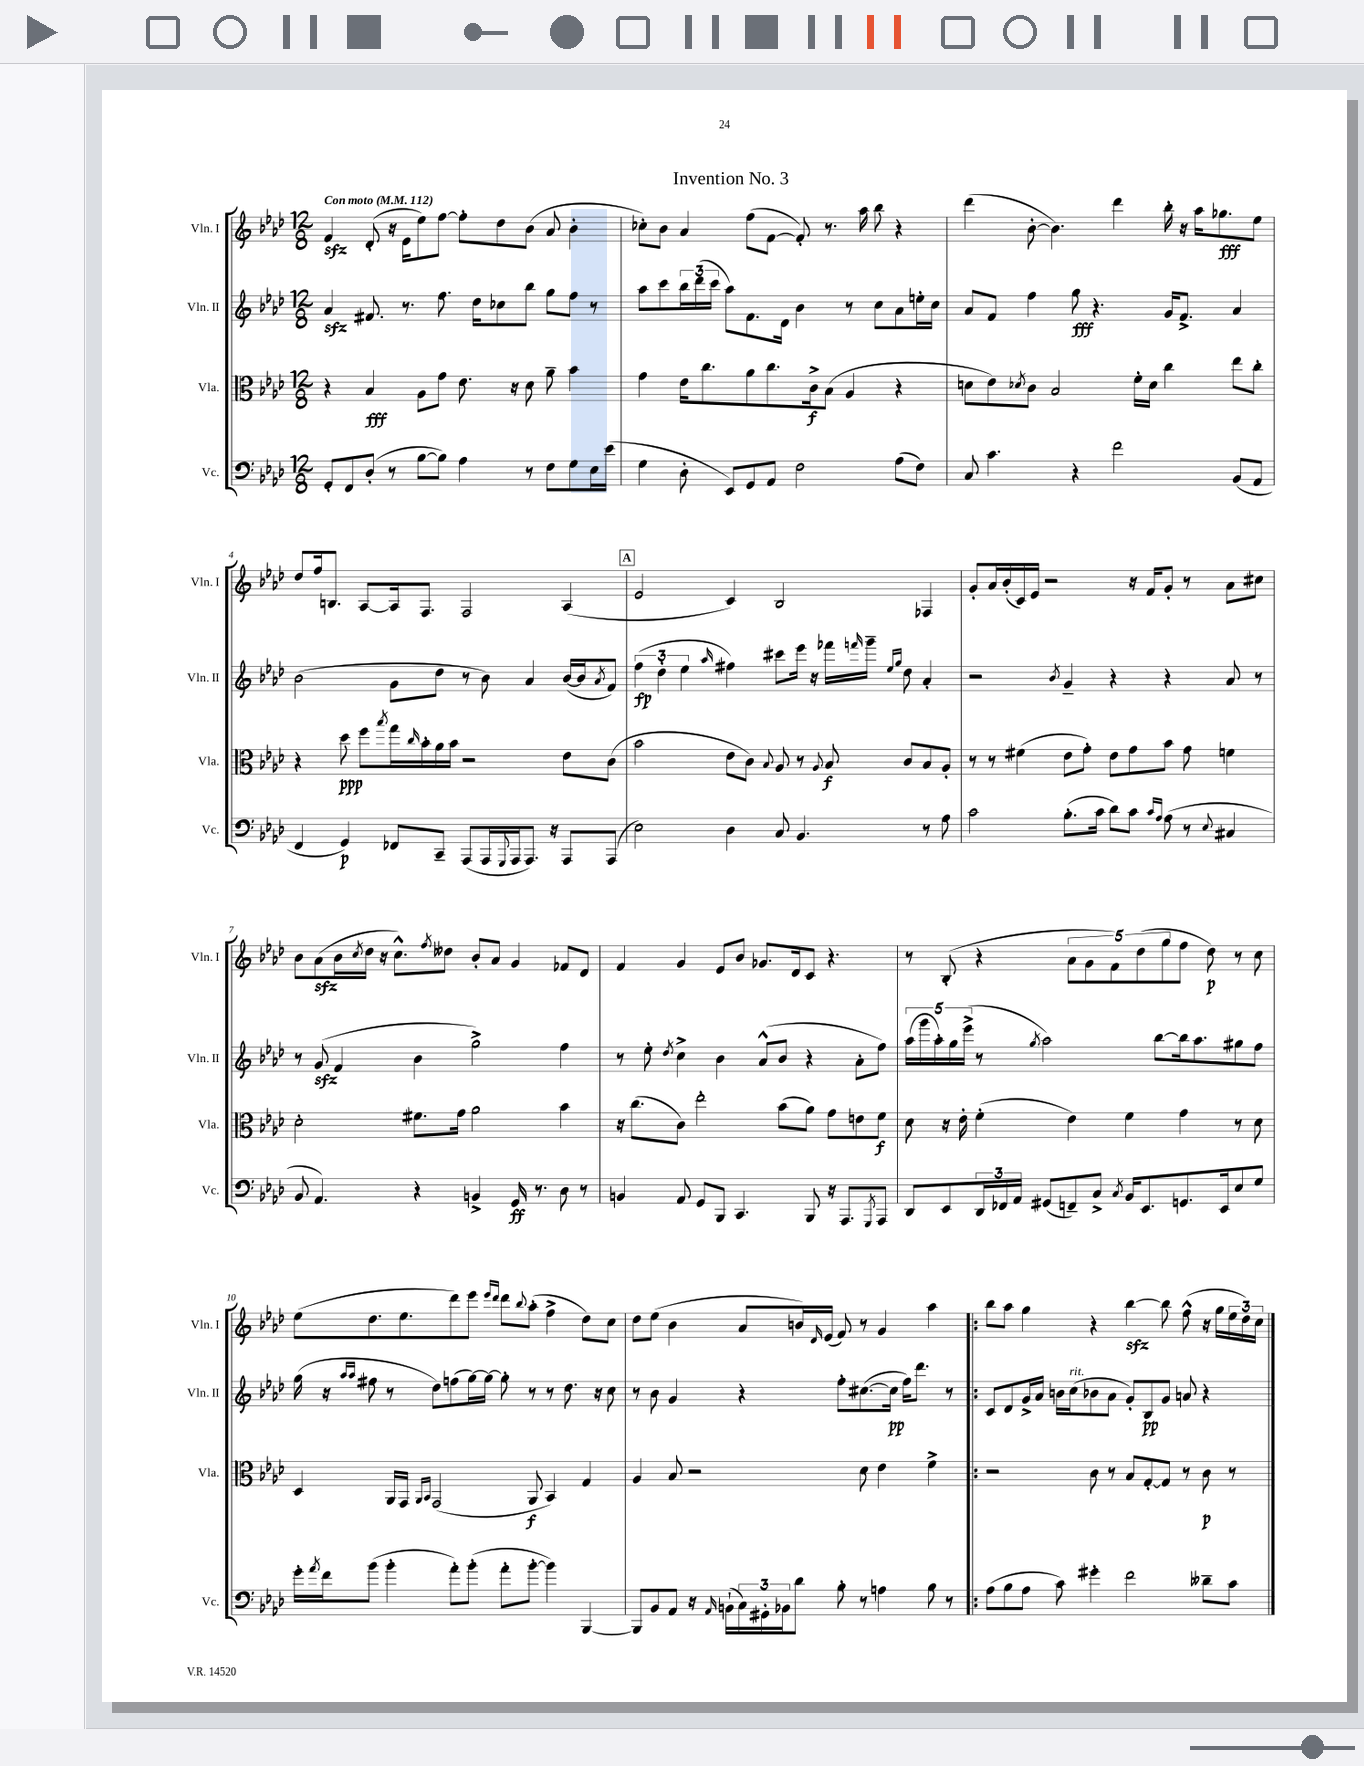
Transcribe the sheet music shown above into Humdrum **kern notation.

**kern	**kern	**kern	**kern
*staff4	*staff3	*staff2	*staff1
*clefF4	*clefC3	*clefG2	*clefG2
*k[b-e-a-d-]	*k[b-e-a-d-]	*k[b-e-a-d-]	*k[b-e-a-d-]
*M12/8	*M12/8	*M12/8	*M12/8
*MM112	*MM112	*MM112	*MM112
8GG'/L	4r	4a-/	4f/
8FF/	.	.	.
(8D-'/J	4B-/	8.f#/	(8d-'/
8r	.	.	16r
.	.	8.r	16e-\LK
[8B-\L	8A-\L	.	8ee-\)
8B-\]J)	8g\J	8.ff\	[8ff\J
4A-\	8.e-\	.	8ff'\]L
.	.	16dd-\LK	.
.	.	8cc-\	8dd-\
.	16r	.	.
8r	8d-\	8bb-\J	(8b-\J
8F\L	8a-~\	8gg\L	8a-/
8G\	4b-\	8ff\J	4b-'\
16E-\L	.	8r	.
(16e-\JJ	.	.	.
=	=	=	=
4G\	4g\	8aa-\L	8cc-'\L)
.	.	8ccc\	8b-\J
8D-'\	16e-\LK	24bb-\L	4a-/
.	.	(24ddd-\	.
.	8.cc\	.	.
.	.	24ccc\JJ	.
8EE-/L)	.	8aa-\L)	.
8GG/	8a-\	8.f\	(8ff\L
8AA-/J	8.cc\	.	[8f\J
.	.	16d-\Jk	.
2F\	.	4b-\	8f'/])
.	16c^\k	.	.
.	(8B-\J	.	8.r
.	4A-/	8r	.
.	.	.	16aa-\
.	.	8cc\L	8bb-\
(8A-\L	4r	8a-\	4r
8F\J)	.	16ee'\L	.
.	.	16cc\JJ	.
=	=	=	=
8C/	8d\L	8a-/L	(4ddd-\
4.c\	8e-\)	8f/J	.
.	8qd-/	.	.
.	8c\J	4ff\	[8b-'\
.	2B-/	.	4.b-\])
4r	.	8gg\	.
.	.	4.r	.
2f\	.	.	4ddd-\
.	16f'\LL	.	.
.	16d-\JJ	.	.
.	4cc\	16g/LK	16bb-'\
.	.	8.f^/J	16r
.	.	.	16aa-\LK
.	.	.	8.gg-\
(8BB-/L	8ee-\L	4a-/	.
8AA-/J	8cc'\J	.	8ee-\J
=	=	=	=
4FF/	4r	(2b-\	8dd-/L
.	.	.	16ff/k
.	.	.	8.B/J
4GG/)	8dd-\	.	.
.	8ff\L	.	[8A-/L
.	8qbb-/	.	.
8FF-/L	16gg\L	8g\L	16A-/]k
.	16qqcc/	.	.
.	16b-'\	.	8.F/J
8CC~/J	16a-\	8dd-\J	.
.	16b-\JJ	.	.
(8AAA-/L	2r	8r	2F/
16AAA-/L	.	8b-\)	.
8qqGGG/	.	.	.
16AAA-/J	.	.	.
8.AAA-/J)	.	4a-/	.
16r	.	.	.
8AAA-/L	8e-\L	([16b-/LL	(4A-/
.	.	16b-/]J	.
.	.	8qa-/	.
(8AAA-/J	(8c\J	8f/J)	.
=	=	=	=
2E-\)	2b-\	(6ff\	2e-/
.	.	6dd-'\	.
.	.	6ee-\	.
.	.	16qqaa-/	.
4D-\	8e-\L	4ff#\)	4c/)
.	8c\J)	.	.
.	8qqB-/	.	.
8C/	8A-/	8ccc#\L	2B-/
4.BB-/	8r	16eee-\Jk	.
.	.	16r	.
.	8qqA-/	.	.
.	8B-/	16fff-\LL	.
.	.	16qqfff/	.
.	.	16ggg~\JJ	.
.	.	16qqee-/LL	.
.	.	16qqgg/JJ	.
.	8c/L	8dd-\	.
8r	8B-/	4a-'/	4F-/
8A-\	8A-'/J	.	.
=	=	=	=
2c\	8r	2r	8g'/L
.	8r	.	16a-/L
.	.	.	(16b-'/
.	(4f#\	.	16c/)
.	.	.	16e-/JJ
.	.	.	2r
.	.	8qb-/	.
(8.B-'\L	8e-\L	4g~/	.
.	8g'\J)	.	.
16c\Jk	.	.	.
8d-\L)	8e-\L	4r	.
8c\J	8g\	.	16r
.	.	.	16f/LK
16qqc/LL	.	.	.
16qqA-/JJ	.	.	.
(8A-\	8b-\J	4r	8g'/J
8r	8g\	.	8r
8qqE-/	.	.	.
4C#/	4f\	8a-/	8a-\L
.	.	8r	8cc#\J
=	=	=	=
8BB-/	2d-'\	8r	8b-\L
4.AA-/)	.	(8g/	(8a-\
.	.	4f/	16b-\L
.	.	.	8qcc/
.	.	.	16dd-\JJ
.	.	.	16r
.	.	.	8.cc^^\L)
4r	8.f#\L	4b-\	.
.	.	.	8qff/
.	.	.	8dd--\J
.	16g\Jk	.	.
4BB^/	2a-\	2gg^\)	8b-'/L
.	.	.	8a-/J
16GG/	.	.	4g/
8.r	.	.	.
8D-\	4b-\	4ff\	8f-/L
8r	.	.	8d-/J
=	=	=	=
4BB/	16r	8r	4f/
.	(8.cc\L	.	.
.	.	8ee-'\	.
.	.	8qdd-/	.
8AA-/	8c\J)	4cc^\	4g/
8GG/L	2ee-'\	.	.
8BBB-/J	.	4b-\	8e-/L
4.CC/	.	.	8b-/J
.	.	(8a-^^/L	8.g-/L
.	(8b-\L	8b-/J	.
.	.	.	16d-/k
8BBB-/	8a-\J)	4r	8c/J
16r	8g\L	.	4.r
8.AAA-/L	.	.	.
.	8e\	8a-'\L	.
8qGGG/	.	.	.
8AAA-/J	8f\J	8ff\J)	.
=	=	=	=
8DD-/L	8d-\	(20aa-\LL	8r
.	.	20ggg\	.
.	.	20aa-'\)	.
8EE-/	16r	.	(8B-'/
.	.	20gg\	.
.	16e-'\	.	.
.	.	(20eee-^\JJ	.
24DD-/L	(4f'\	8r	4r
24FF-/	.	.	.
24AA-/JJ	.	.	.
.	.	8qgg/	.
(8GG#/L	.	2aa-\)	.
8FF~/)	4e-\)	.	10a-\L
.	.	.	10g\
8C^/J	.	.	.
.	.	.	10f\)
8qC/	.	.	.
16BB-/LK	4f\	.	.
.	.	.	(10dd-\
8.EE-/	.	.	.
.	.	[8bb-\L	.
.	.	.	10gg\
8.GG/	4g\	16bb-\]k	8ff\J
.	.	8.aa-\	.
.	.	.	8dd-\)
16EE-/k	.	.	.
8E-/	8r	8gg#\	8r
8G/J	8d-\	8ff\J	8cc\
=	=	=	=
16g'\LL	4D-/	(16gg\	(8ee-\L
8qa-/	.	.	.
16f\J	.	16r	.
.	.	16qqaa-/LL	.
.	.	16qqaa-/JJ	.
(8b-\J	.	8ff#\	8.dd-\
4b-'\	16AA-/LL	8r	.
.	16GG/JJ	.	8.ee-\
.	16qqAA-/LL	.	.
.	16qqBB-/JJ	.	.
.	(2GG/	8dd-\L)	.
8a-'\L)	.	(8ff\	8ddd-\)
(8b-'\J	.	[16gg\L)	8eee-\J
.	.	16gg\_JJ	.
.	.	.	16qqeee-/LL
.	.	.	16qqddd-/JJ
8a-'\L	.	8gg'\]	8ddd-\L
.	.	.	8qqbb-/
[8b-'\J	8AA-/	8r	(8aa-'\J
4b-\])	4BB-/)	8r	4ff^\
.	.	8.dd-\	.
[4BBB-/	4G/	.	8dd-\L)
.	.	16r	.
.	.	8cc\	8cc\J
=	=	=	=
8BBB-/]L	4A-/	8r	8dd-\L
8BB-/	.	8b-\	(8ee-\J
8AA-/J	8B-/	4g/	4b-\
16r	2r	.	.
16qqAA-/	.	.	.
(16BB`\LL	.	.	.
24C\)	.	4r	8a-/L
24GG#'\	.	.	.
24BB-\J	.	.	.
8d-\J	.	.	16b/L)
.	.	.	16qqd-/
.	.	.	(16e-/JJ
8B-'\	.	8ff'\L	8f/)
8r	8d-\	([8.cc#\	8r
4A\	4e-\	.	4g/
.	.	16cc#\]Jk	.
.	.	16ff\LK)	.
.	.	8.ddd-\J	.
8B-\	4f^\	.	4aa-\
8r	.	8r	.
=!|:	=!|:	=!|:	=!|:
(8A-\L	2r	8c/L	8bb-\L
8B-\	.	8d-/	8aa-\J
8A-\J	.	16g^/L	4gg\
.	.	16a-/JJ	.
8c\)	.	16b\LL	.
.	.	(16cc\J	.
4g#'\	8c\	8b-\	4r
.	8r	8a-\J	.
2f\	8B-/L	8g'/L)	[4bb-\
.	[8G'/	8B-/	.
.	8G/]J	8g/J	8bb-\]
.	8r	8a/	(8ff^^\
8d--~\L	8c\	4r	16r
.	.	.	16gg\LL
8c\J	8r	.	24ee-\
.	.	.	24dd-\)
.	.	.	24cc\JJ
==	==	==	==
*-	*-	*-	*-
